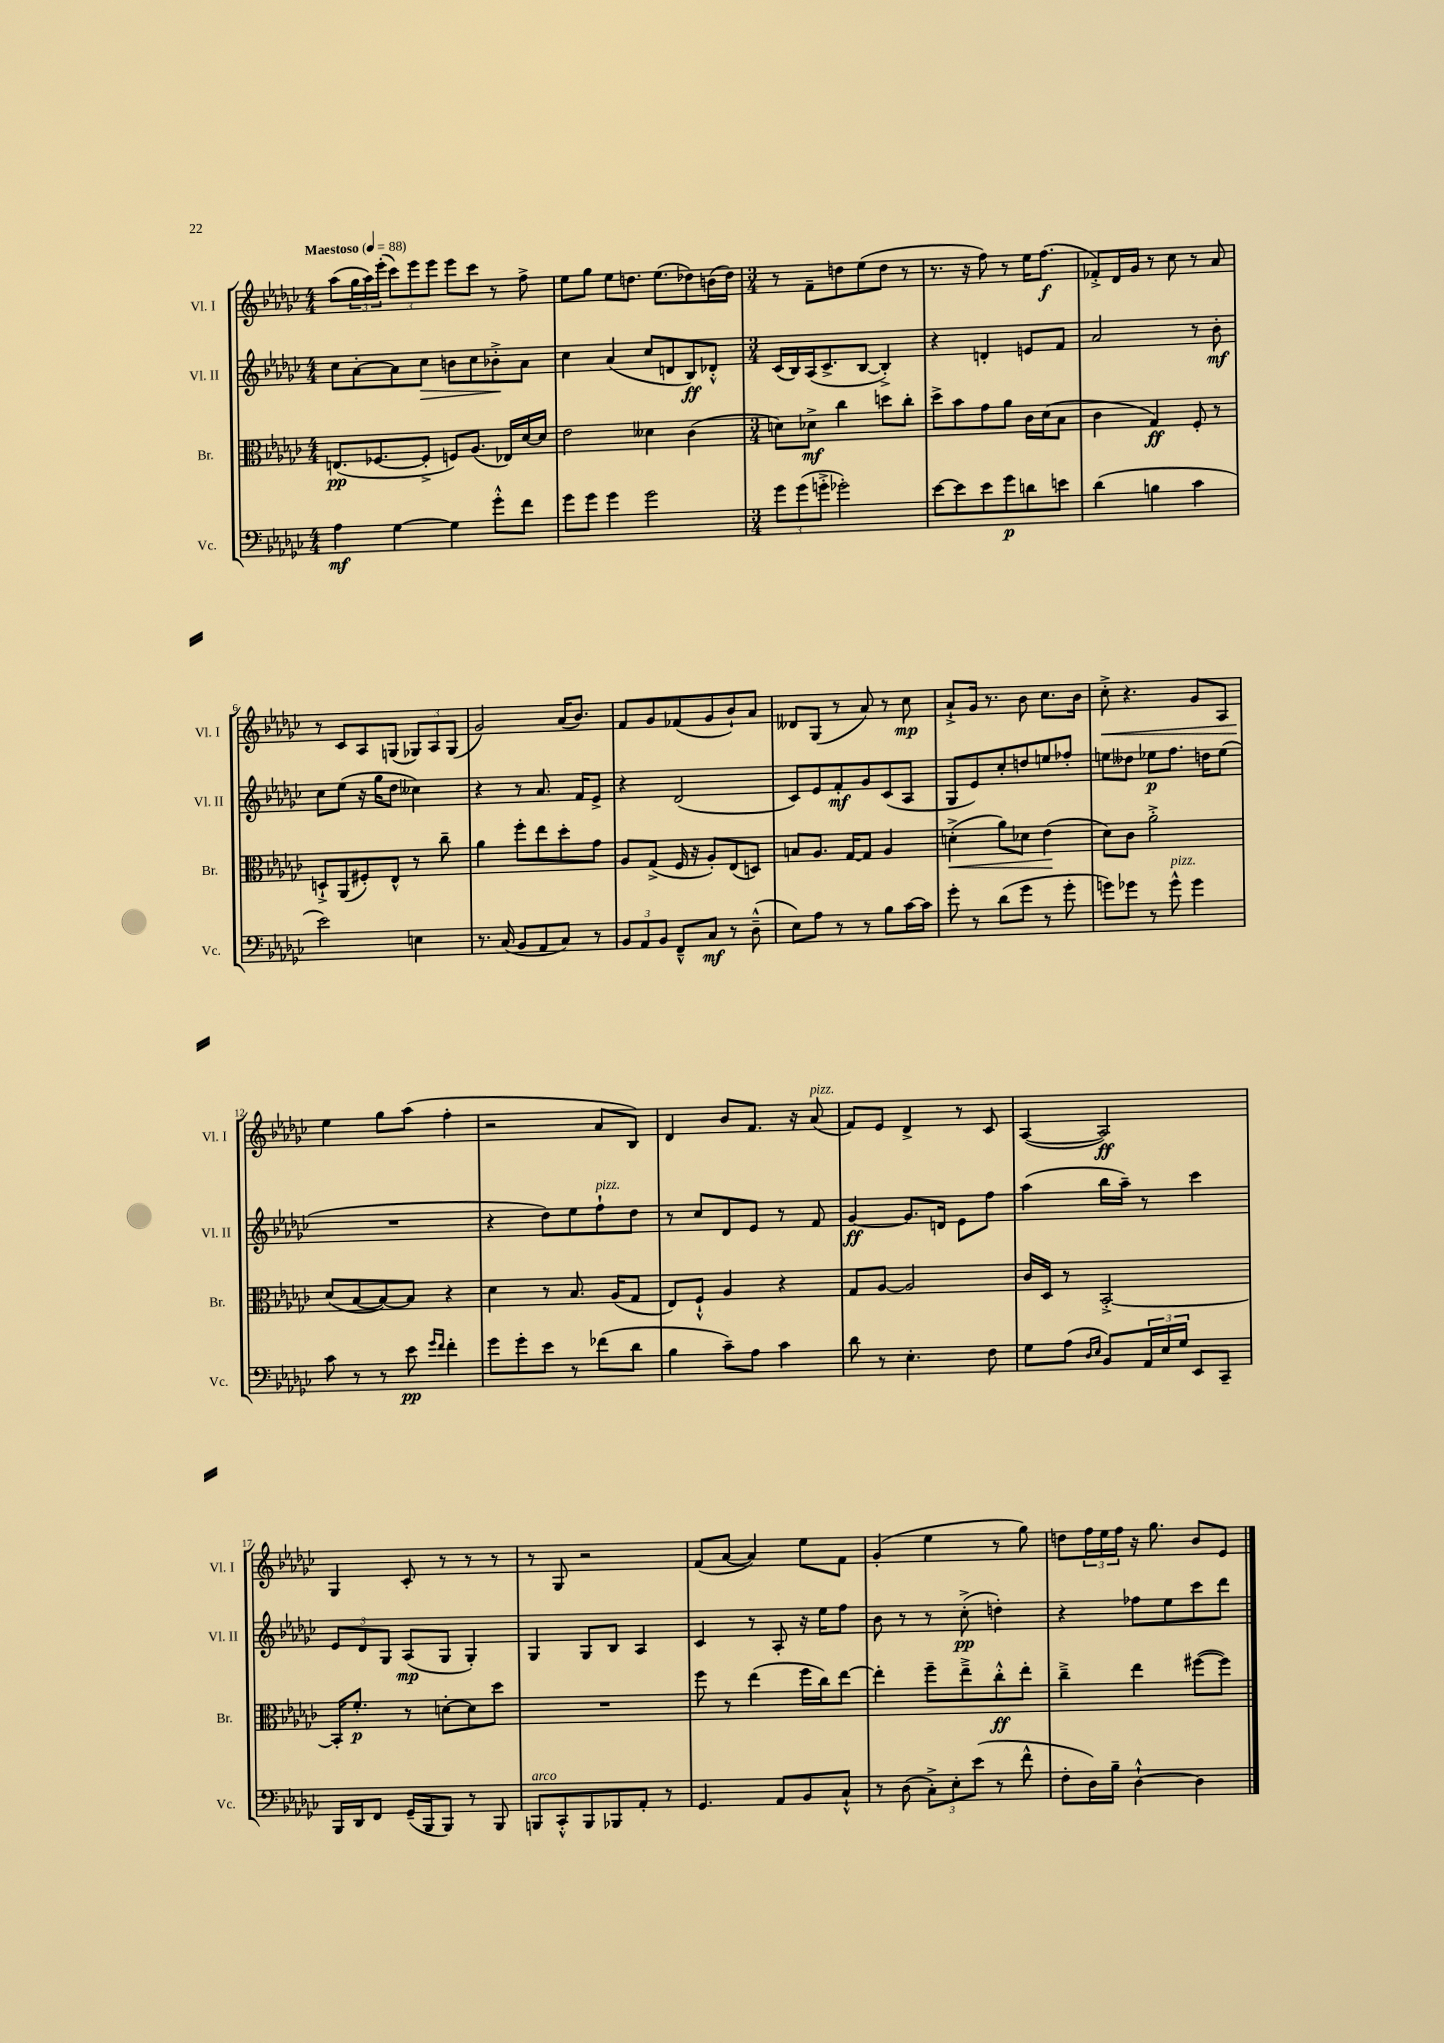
<<
\new StaffGroup <<
\new Staff = "s0" \with { instrumentName = "Vl. I" shortInstrumentName = "Vl. I" } {
    \clef treble \key ges \major \numericTimeSignature \time 4/4 \tempo "Maestoso" 4 = 88
    aes''8( \tuplet 3/2 { ges''16 aes''16) ees'''16-.( } \tuplet 3/2 { ces'''8) ees'''8 ees'''8 } ees'''8 ces'''8 r8 f''8-> |
    ees''8 ges''8 ees''8 d''8. ees''8.( des''8) b'16( des''16) |
    \numericTimeSignature \time 3/4 r8 f'8-- d''8 ees''8( d''8 r8 |
    r8. r16 f''8) r8 ees''16 f''8.\f( |
    fes'8-.->) des'16 ges'16 r8 ces''8 r8 aes'8 |
    r8 ces'8 aes8 g8( \tuplet 3/2 { ges8) aes8 ges8( } |
    ges'2) aes'16( bes'8.) |
    f'8 ges'8 fes'8( ges'8 bes'8-!) aes'8 |
    deses'8 ges8( r8 aes'8) r8 ces''8\mp |
    aes'8-!-> ges'16 r8. bes'8 ces''8. bes'16 |
    ces''8-.->\< r4. ges'8 aes8 |
    ees''4\! ges''8 aes''8( f''4-. |
    r2 aes'8 bes8) |
    des'4 bes'8 f'8. r16 aes'8^\markup { \italic "pizz." }( |
    f'8) ees'8 des'4-> r8 ces'8 |
    aes4~( aes2\ff) |
    ges4 ces'8-. r8 r8 r8 |
    r8 ges8 r2 |
    f'8( aes'8~ aes'4) ees''8 f'8 |
    ges'4-.( ees''4 r8 ges''8) |
    d''8 \tuplet 3/2 { f''16 ees''16 f''16 } r16 ges''8. bes'8 ees'8 \bar "|." |
}
\new Staff = "s1" \with { instrumentName = "Vl. II" shortInstrumentName = "Vl. II" } {
    \clef treble \key ges \major \numericTimeSignature \time 4/4
    ces''8 aes'8~-. aes'8 ces''8\> b'8 ces''8 bes'8-.->\! aes'8 |
    ces''4 aes'4( ces''8 d'8 bes8\ff) des'8-.-^ |
    \numericTimeSignature \time 3/4 ces'16( bes16) aes16( ces'8.-> bes8~ bes4-.->) |
    r4 d'4-. e'8 f'8 |
    aes'2 r8 bes'8-.\mf |
    ces''8 ees''8( r16 ges''16 des''8 ceses''4) |
    r4 r8 aes'8. f'16 ees'8-> |
    r4 des'2( |
    ces'8) ees'8 f'8-.\mf ges'8 ces'8( aes8 |
    ges8 ees'8) ces''8-. d''8 e''8 fes''8-. |
    e''8 deses''8 ees''8\p f''8. d''16 ees''8( |
    R2. |
    r4 des''8) ees''8 f''8-!^\markup { \italic "pizz." } des''8 |
    r8 ces''8 des'8 ees'8 r8 f'8 |
    ges'4~\ff ges'8. d'16 ees'8 f''8 |
    aes''4( bes''16 aes''16--) r8 ces'''4 |
    \tuplet 3/2 { ees'8 des'8 ges8 } aes8\mp( ges8 ges4-.) |
    ges4 ges8 bes8 aes4 |
    ces'4 r8 aes8-. r16 ees''16 f''8 |
    bes'8 r8 r8 ces''8-.->\pp( d''4-.) |
    r4 fes''8 ees''8 ces'''8 des'''8 \bar "|." |
}
\new Staff = "s2" \with { instrumentName = "Br." shortInstrumentName = "Br." } {
    \clef alto \key ges \major \numericTimeSignature \time 4/4
    e8.\pp( fes8.~ fes8-.-> f8) aes8.( ees16) des'16~ des'16 |
    ees'2 deses'4 ces'4( |
    \numericTimeSignature \time 3/4 d'8) des'8->\mf ces''4 d''8 ces''8-. |
    des''8-> bes'8 ges'8 aes'8 ces'16 des'16( bes8 |
    ces'4 ges4\ff) f8-. r8 |
    d8-!-> aes,8( fis8-.) ees8-^ r8 ces''8-- |
    aes'4 f''8-. ees''8 des''8-. ges'8 |
    aes8 ges8->( f16 r16 aes8-.) ees8( d8) |
    b8 aes8. ges16~ ges8 aes4 |
    d'4-.->\<( aes'8) des'8 ees'4\!( |
    des'8) ces'8 aes'2-.-> |
    des'8( bes8~ bes8~) bes8 r4 |
    des'4 r8 bes8. aes16( ges8 |
    ees8) f8-!-^ aes4 r4 |
    ges8 aes8~ aes2 |
    ces'16 des16 r8 bes,2~-.-> |
    bes,16-. f'8.-.\p r8 d'8~-. d'8 des''8 |
    R2. |
    f''8 r8 ees''4( f''16 ces''16) ees''8~ |
    ees''4-. f''8-- ees''8---> ces''8-.-^\ff ees''8-. |
    ces''4---> ees''4 fis''8~( fis''8) \bar "|." |
}
\new Staff = "s3" \with { instrumentName = "Vc." shortInstrumentName = "Vc." } {
    \clef bass \key ges \major \numericTimeSignature \time 4/4
    aes4\mf ges4~ ges4 ges'8-.-^ f'8 |
    ges'8 ges'8 ges'4 ges'2 |
    \numericTimeSignature \time 3/4 \tuplet 3/2 { ges'8 ges'8( g'8-.-> } ges'2-.) |
    ees'8~ ees'8 ees'8 ges'8\p d'8 e'8 |
    des'4( b4 ces'4 |
    ees'2) e4 |
    r8. ces16( bes,8 aes,8 ces8) r8 |
    \tuplet 3/2 { bes,8 aes,8 bes,8 } f,8---^ ces8\mf r8 des8---^( |
    ees8) aes8 r8 r8 bes8 ces'16~ ces'16 |
    ges'8-. r8 des'8( ges'8 r8 ges'8-. |
    g'8) ges'8 r8 ges'8-^^\markup { \italic "pizz." } ges'4 |
    ces'8 r8 r8 ees'8\pp \grace { ges'16 f'16 } f'4-. |
    ges'8 ges'8-. ees'8 r8 fes'8( des'8 |
    bes4 ces'8--) aes8 ces'4 |
    des'8 r8 ees4.-. f8 |
    ges8 aes8( \grace { des16 ees16 } bes,8) \tuplet 3/2 { aes,16 ees16 ges16 } ees,8 ces,8-- |
    bes,,16 des,16 f,8 ges,16--( bes,,16 bes,,8) r8 bes,,8 |
    b,,8^\markup { \italic "arco" } ces,8-.-^ b,,8 bes,,8 aes,8-. r8 |
    ges,4. aes,8 bes,8 ces8-!-^ |
    r8 des8( \tuplet 3/2 { ces8-.->) ees8-. ees'8( } r8 f'8-^ |
    f8-. des16) bes16-- des4~-!-^ des4 \bar "|." |
}
>>
>>
